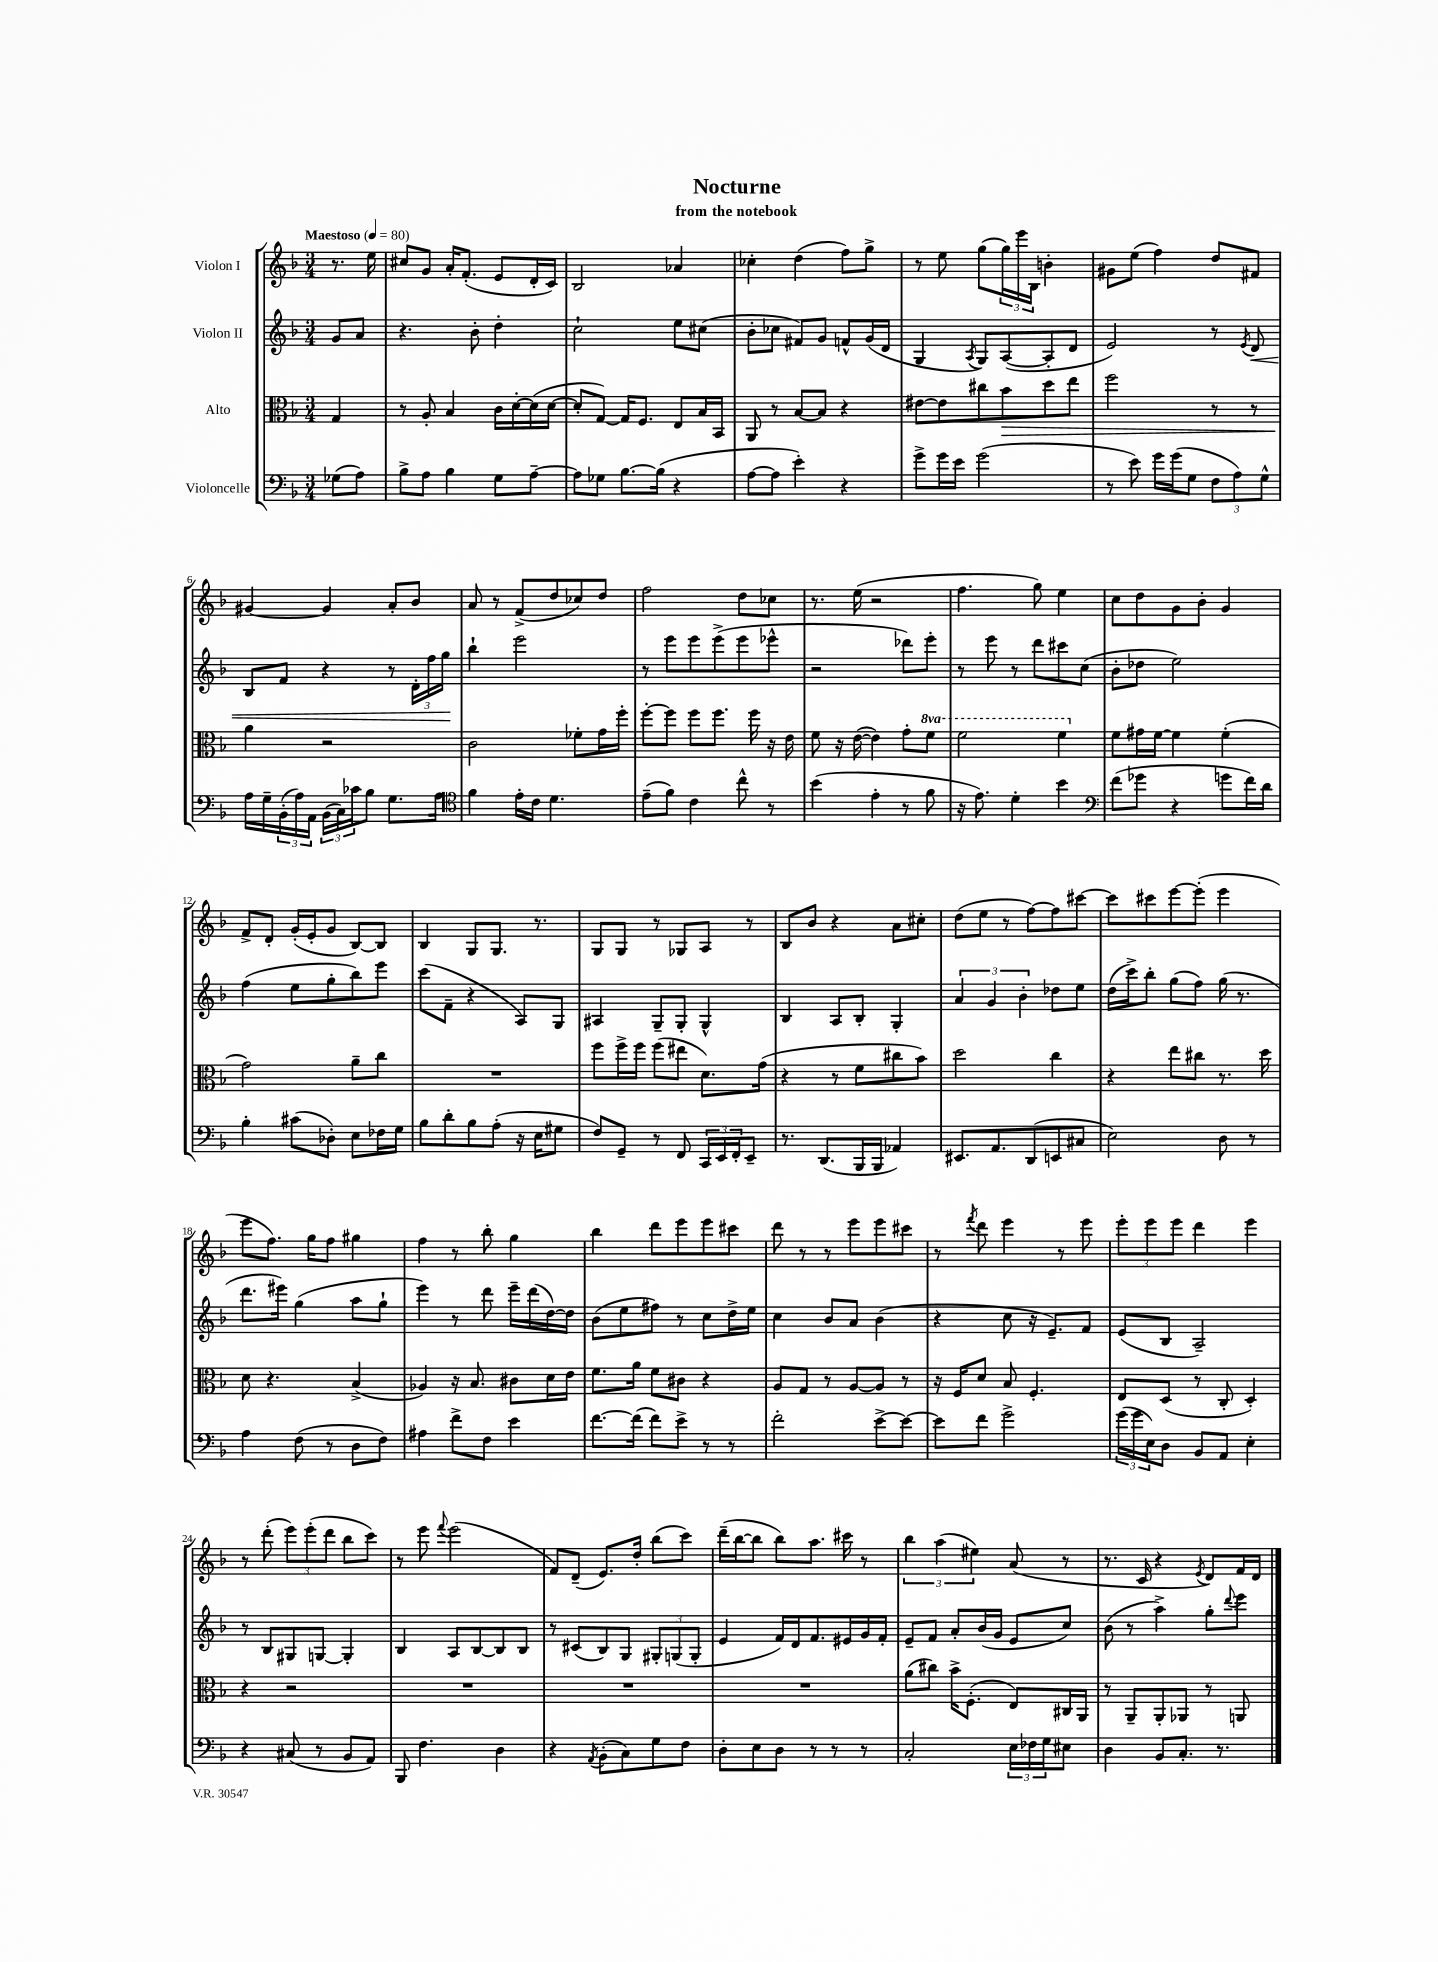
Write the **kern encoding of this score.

**kern	**kern	**kern	**kern
*staff4	*staff3	*staff2	*staff1
*clefF4	*clefC3	*clefG2	*clefG2
*k[b-]	*k[b-]	*k[b-]	*k[b-]
*M3/4	*M3/4	*M3/4	*M3/4
*MM80	*MM80	*MM80	*MM80
(8G-\L	4G/	8g/L	8.r
8A\J)	.	8a/J	.
.	.	.	16ee\
=	=	=	=
8B-^\L	8r	4.r	8cc#/L
8A\J	8A'/	.	8g/J
4B-\	4B-/	.	16a'/LK
.	.	.	(8.f'/J
.	.	8b-'\	.
8G\L	16c\LL	4dd'\	8e/L
.	[16d'\	.	.
[8A~\J	(16d\]	.	16d'/L
.	[16d\JJ	.	16c/JJ)
=	=	=	=
8A\]L	8d'/]L	2cc`\	2B-/
8G-\J	[8G/J)	.	.
[8.B-\L	16G/]LK	.	.
.	8.F/J	.	.
(16B-\]Jk	.	.	.
4r	8E/L	8ee\L	4a-/
.	16B-/L	(8cc#\J	.
.	16BB-/JJ	.	.
=	=	=	=
[8A\L	8AA/	8b-'\L	4cc-'\
8A\]J	8r	8cc-\J	.
4e'\)	[8B-/L	8f#/L)	(4dd\
.	8B-/]J	8g/J	.
4r	4r	8f^^/L	8ff\L)
.	.	(16g/L	8gg^\J
.	.	16d/JJ	.
=	=	=	=
8g^\L	[8e#\L	4G/	8r
16g\L	8e#\]	.	8ee\
16e\JJ	.	.	.
.	.	8qA/	.
(2g\	8cc#\	8G/L)	(8gg\L
.	8b-\	([8A/	24gg\L)
.	.	.	24eee\
.	.	.	24B-\JJ
.	8dd\	8A'/]	4b'\
.	8ee\J	8d/J	.
=	=	=	=
8r	2ff\	2e/)	8g#\L
8e\)	.	.	(8ee\J
16g\LL	.	.	4ff\)
(16g\J	.	.	.
8G\J	.	.	.
12F\L	8r	8r	8dd/L
12A\)	.	.	.
.	.	8qe/	.
.	8r	8d/	8f#/J
12G^^\J	.	.	.
=	=	=	=
16A\LL	4a\	8B-/L	[4g#/
16G~\	.	.	.
(24BB-'\	.	8f/J	.
24A\)	.	.	.
24AA\JJ	.	.	.
(24BB-\LL	2r	4r	4g#/]
24C\)	.	.	.
24c-\J	.	.	.
8B-\J	.	.	.
8.G\L	.	8r	8a'/L
.	.	24d'\LL	8b-/J
.	.	24ff\	.
16A\Jk	.	.	.
.	.	24gg\JJ	.
=	=	=	=
*clefC4	*	*	*
4f\	2c\	4bb-`\	8a/
.	.	.	8r
16e'\LL	.	2eee\	(8f^/L
16c\JJ	.	.	.
4.d\	.	.	8dd/
.	8f-'\L	.	8cc-/)
.	16g\L	.	8dd/J
.	16ff'\JJ	.	.
=	=	=	=
(8e~\L	[8ff'\L	8r	2ff\
8f\J)	8ff\]J	8eee\L	.
4c\	8ff\L	8eee\	.
.	8.ff\J	(8eee^\	.
8cc^^\	.	8eee\	8dd\L
.	16ff\	.	.
8r	16r	8eee-^^\J	8cc-\J
.	16e\	.	.
=	=	=	=
(4b-\	8f\	2r	8.r
.	16r	.	.
.	([16e\	.	(16ee\
4e'\	4e\])	.	2r
8r	8g'\L	8ddd-\L)	.
8f\	8ff\J	8eee'\J	.
=	=	=	=
16r	2ff\	8r	4.ff\
8.e\)	.	.	.
.	.	8eee\	.
4d'\	.	8r	.
.	.	8ddd\L	8gg\)
4b-\	4ff\	8ccc#\	4ee\
.	.	(8cc\J	.
=	=	=	=
*clefF4	*	*	*
(8f\L	8f\L	8b-'\L	8cc\L
8g-\J	16g#\L	8dd-\J	8dd\
.	[16f\JJ	.	.
4r	4f\]	2ee\)	8g\
.	.	.	8b-'\J
8g\L	(4f'\	.	4g/
16f\L)	.	.	.
16d\JJ	.	.	.
=	=	=	=
4B-'\	2g\)	(4ff\	8f^/L
.	.	.	8d'/J
(8c#\L	.	8ee\L	(16g'/LL
.	.	.	16e'/J
8D-'\J)	.	8gg'\	8g/J
8E\L	8a~\L	8bb-\)	[8B-/L)
16F-\L	8cc\J	8eee\J	8B-/]J
16G\JJ	.	.	.
=	=	=	=
8B-\L	2.r	(8ccc\L	4B-/
8d'\	.	8f~\J	.
8B-\	.	4r	8G/L
(8A'\J	.	.	8.G/J
16r	.	8A/L)	.
16E\LK	.	.	8.r
8G#\J	.	8G/J	.
=	=	=	=
8F/L)	8ff\L	4A#/	8G/L
8GG~/J	16ff^\L	.	8G/J
.	16ff\JJ	.	.
8r	(8ff\L	8G~/L	8r
8FF/	8ee#\J	8G'/J	8G-/L
24CC/LL	8.d\L)	4G^^/	8A/J
24EE/	.	.	.
24FF'/J	.	.	.
8EE~/J	.	.	8r
.	(16g\Jk	.	.
=	=	=	=
8.r	4r	4B-/	8B-/L
.	.	.	8b-/J
(8.DD/L	.	.	.
.	8r	8A/L	4r
16BBB-/L	8f\L	8B-'/J	.
16BBB-/JJ	.	.	.
4AA-/)	8cc#\	4G'/	8a\L
.	8b-\J)	.	8cc#'\J
=	=	=	=
8.EE#/L	2dd\	6a/	(8dd\L
.	.	.	8ee\J
.	.	6g/	.
8.AA/	.	.	.
.	.	.	8r
.	.	6b-'\	.
(8DD/	.	.	[8ff\L)
8EE/	4cc\	8dd-\L	8ff\]
8C#/J	.	8ee\J	[8ccc#\J
=	=	=	=
2E\)	4r	(16dd\LL	8ccc#\]L
.	.	16ccc^\J)	.
.	.	8bb-'\J	8ccc#\
.	8ee\L	(8gg\L	[8eee\
.	8cc#\J	8ff\J)	(8eee'\]J
8D\	8.r	(16gg\	4eee\
.	.	8.r	.
8r	.	.	.
.	16dd\	.	.
=	=	=	=
4A\	8d\	8.ddd\L	8eee\L
.	4.r	.	8.ff\J)
.	.	16eee#\Jk)	.
(8F\	.	(4gg\	.
.	.	.	16gg\LK
8r	.	.	8ff\J
8D\L	(4B-^/	8aa\L	4gg#\
8F\J)	.	8gg`\J	.
=	=	=	=
4A#\	4A-/)	4eee\)	4ff\
8f^\L	16r	8r	8r
.	8.B-/	.	.
8F\J	.	8ddd\	8bb-'\
4e\	8c#\L	16eee~\LL	4gg\
.	.	(16ddd\	.
.	16d\L	[16dd\)	.
.	16e\JJ	16dd\]JJ	.
=	=	=	=
[8.f\L	8.f\L	(8b-\L	4bb-\
.	.	8ee\	.
(16f\]Jk	16a\Jk	.	.
8f\L)	8f\L	8ff#\J)	8ddd\L
8e^\J	8c#\J	8r	8eee\
8r	4r	8cc\L	8eee\
8r	.	16dd^\L	8ccc#\J
.	.	16ee\JJ	.
=	=	=	=
2f'\	8A/L	4cc\	8ddd\
.	8G/J	.	8r
.	8r	8b-/L	8r
.	[8A/L	8a/J	8eee\L
[8e^\L	8A/]J	(4b-\	8eee\
8e\_J	8r	.	8ccc#\J
=	=	=	=
8e\]L	16r	4r	8r
.	16F/LK	.	.
.	.	.	8qfff/
8f\J	8d/J	.	8ddd\
2g^\	8B-/	8cc\	4eee\
.	4.F'/	16r	.
.	.	8.e~/L)	.
.	.	.	8r
.	.	8f/J	8eee\
=	=	=	=
(24g\LL	8E/L	(8e/L	12eee'\L
24g\	.	.	.
24E\J)	.	.	12eee\
8D\J	(8D/J	8B-/J	.
.	.	.	12eee\J
8BB-/L	8r	2A~/)	4ddd\
8AA/J	8C'/	.	.
4E'\	4D'/)	.	4eee\
=	=	=	=
4r	4r	8r	8r
.	.	8B-/L	(8ddd'\
(8C#/	2r	8G#/	12eee\L)
.	.	.	(12eee'\
8r	.	[8G/J	.
.	.	.	12ddd\J
8BB-/L	.	4G'/]	8bb-\L
8AA/J)	.	.	8ccc\J)
=	=	=	=
8BBB-/	2.r	4B-/	8r
4.F\	.	.	8eee\
.	.	.	8qqfff/
.	.	8A/L	(2eee\
.	.	[8B-/	.
4D\	.	8B-/]	.
.	.	8B-/J	.
=	=	=	=
4r	2.r	8r	8f/L)
.	.	(8c#/L	(8d~/J
8qAA/	.	.	.
(8BB-'\L	.	8B-/)	8.e/L)
8C\)	.	8G/J	.
.	.	.	16dd'/Jk
8G\	.	12G#'/L	(8bb-\L
.	.	(12G/	.
8F\J	.	.	8ccc\J)
.	.	12G'/J	.
=	=	=	=
8D'\L	2.r	4e/	(16ddd~\LL
.	.	.	[16bb-\J
8E\	.	.	8bb-\]J
8D\J	.	16f/LL)	8bb-\L)
.	.	16d/J	.
8r	.	8.f/	8.aa\J
8r	.	.	.
.	.	16e#/L	16ccc#\
8r	.	16g/	8r
.	.	16f'/JJ	.
=	=	=	=
2C'/	(8a\L	8e~/L	6bb-\
.	8cc#\J)	8f/J	.
.	.	.	(6aa\
.	16b-^\LK	8a'/L	.
.	(8.F'\J	.	.
.	.	.	6ee#\)
.	.	(16b-/L	.
.	.	16g/JJ	.
24E\LL	8E/L)	8e/L	(8a/
24F-\	.	.	.
24G\J	.	.	.
8E#\J	16C#/L	8cc/J)	8r
.	16AA/JJ	.	.
=	=	=	=
4D\	8r	(8b-\	8.r
.	8AA~/L	8r	.
.	.	.	16c/
8BB-/L	8AA'/	4aa^\)	4r
8.C'/J	8AA-/J	.	.
.	.	.	8qe/
.	8r	8gg'\L	8d/L)
8.r	.	.	.
.	.	8qqddd/	.
.	8AA/	8eee\J	16f/L
.	.	.	16d/JJ
==	==	==	==
*-	*-	*-	*-
